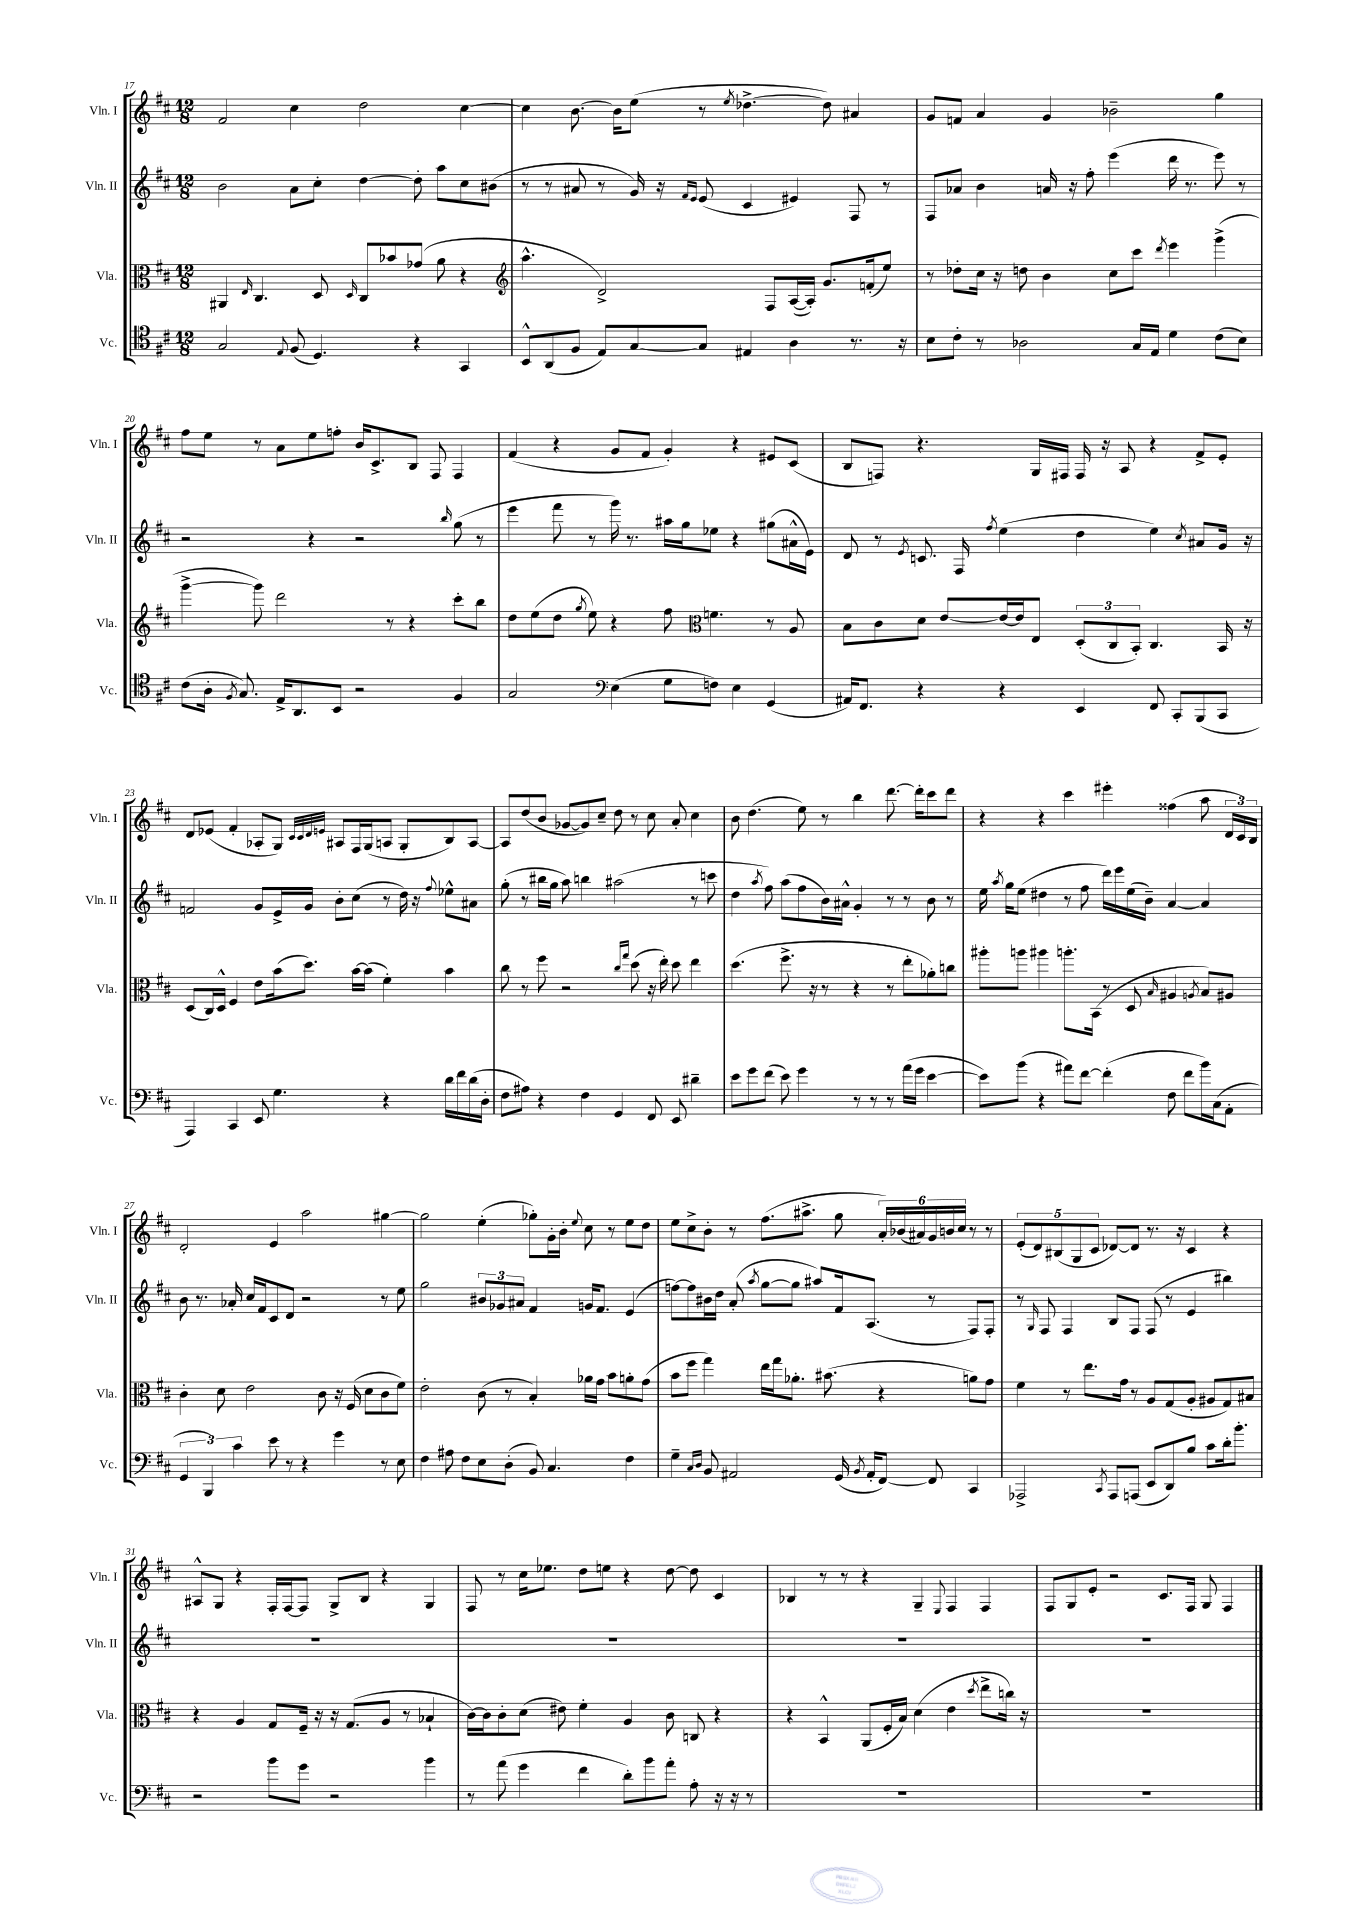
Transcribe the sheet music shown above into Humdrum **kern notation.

**kern	**kern	**kern	**kern
*staff4	*staff3	*staff2	*staff1
*clefC4	*clefC3	*clefG2	*clefG2
*k[f#c#]	*k[f#c#]	*k[f#c#]	*k[f#c#]
*M12/8	*M12/8	*M12/8	*M12/8
2G	4AA#	2b	2f#
.	16qqE	.	.
.	4.C#	.	.
8qqE	.	.	.
(8F#	.	8a	4cc#
4.D)	8D	8cc#'	.
.	16qqD	.	.
.	8C#	[4dd	2dd
.	8b-	.	.
4r	(8g-	8dd']	.
.	8a	8aa	.
4GG	4r	8cc#	[4cc#
.	.	(8b#	.
=	=	=	=
*	*clefG2	*	*
8BB^^	4.aa^^	8r	4cc#]
(8AA	.	8r	.
8F#	.	8a#	[8.b
8E)	2d^)	8r	.
.	.	.	16b]
[8G	.	16g)	(8ee
.	.	16r	.
.	.	16qqf#	.
.	.	16qqe	.
8G]	.	(8e	8r
.	.	.	8qee
4E#	.	4c#	[4.dd-^
.	8F#	.	.
4A	([16A	4e#)	.
.	16A'])	.	.
.	8.g	.	8dd-])
8.r	.	8F#	4a#
.	(16f'	.	.
.	8ee)	8r	.
16r	.	.	.
=	=	=	=
8B	8r	8F#	8g
8c#'	8dd-'	8a-	8f
8r	16cc#	4b	4a
.	16r	.	.
2A-	8dd	.	.
.	4b	16a	4g
.	.	16r	.
.	.	8ff#'	.
.	8cc#	(4eee	2b-~
16G	8ccc#	.	.
16E	.	.	.
.	8qddd	.	.
4d	4eee	16ddd	.
.	.	8.r	.
(8c#	(4ggg^	8eee)	4gg
8B)	.	8r	.
=	=	=	=
(8c#	[4ggg^	2r	8ff#
16A'	.	.	8ee
8qF#	.	.	.
8.G)	.	.	.
.	8ggg])	.	8r
16E^	2ddd	.	8a
8.AA	.	.	.
.	.	4r	8ee
8BB	.	.	8ff'
2r	.	2r	16b
.	.	.	8.c#^
.	8r	.	.
.	4r	.	8B
.	.	.	8F#
.	.	16qqbb	.
4F#	8ccc#'	(8gg	4F#
.	8bb	8r	.
=	=	=	=
2G	8dd	4eee	(4f#
.	(8ee	.	.
.	8dd	8fff#	4r
.	8qgg	.	.
.	8ee)	8r	.
*clefF4	*	*	*
(4E	4r	16ggg)	8g
.	.	8.r	.
.	.	.	8f#
8G	8ff#	16aa#	4g')
.	.	16gg	.
*	*clefC3	*	*
8F)	4.f	8ee-	.
4E	.	4r	4r
(4GG	8r	(8gg#	8e#
.	8A	16a#^^	(8c#
.	.	16e)	.
=	=	=	=
16AA#)	8B	8d	8B
8.FF#	.	.	.
.	8c#	8r	8F)
.	.	8qe	.
4r	8d	8.c	4.r
.	[8e	.	.
.	.	16F#	.
.	.	8qff#	.
4r	16e_	(4ee	.
.	16e]	.	.
.	8E	.	16G
.	.	.	16F#
4EE	(12D'	4dd	16F#
.	.	.	16r
.	12C#	.	.
.	.	.	8A
.	12BB')	.	.
8FF#	4.C#	4ee)	4r
8CC#'	.	.	.
.	.	8qcc#	.
(8BBB	.	8a#	8f#^
8CC#	16BB	16g	8e'
.	16r	16r	.
=	=	=	=
4AAA)	(8D	2f	8d
.	16C#)	.	(8e-
.	16D^^	.	.
4CC#	4F#	.	4f#'
8EE	8e	8g	8A-'
4.G	(16b	16e^	8G)
.	8.dd)	16g	.
.	.	.	32qqc#
.	.	.	32qqc#
.	.	.	32qqd
.	.	.	32qqe
.	.	8b'	8A#
.	[16b	(8cc#	16F#
.	(16b]	.	(16G
4r	4f#')	8r	8A
.	.	16dd)	8G'
.	.	16r	.
.	.	8qqff#	.
16d	4b	8ee-^^	8B)
16f#	.	.	.
(16d	.	8a#	[8A
16D'	.	.	.
=	=	=	=
8F#	8cc#	(8gg'	8A]
8A#)	8r	8r	(8dd
4r	8ff#	16bb#	8b
.	.	16gg	.
.	2r	8aa)	[8g-
4F#	.	4bb	8g-])
.	.	.	8cc#~
4GG	.	(2aa#	8dd
.	16qqcc#	.	.
.	16qqgg	.	.
.	(8dd	.	8r
8FF#	16r	.	8cc#
.	16ee')	.	.
8EE	8dd	.	8a'
4d#~	4ee	8r	4cc#
.	.	8ccc	.
=	=	=	=
8e	(4.dd	4dd	8b
8g	.	.	(4.dd
.	.	8qaa	.
(8f#	.	8ff#)	.
8e)	8.ff#^	(8aa	.
4g	.	8ff#	8ee)
.	16r	.	.
.	8r	16b)	8r
.	.	16a#^^	.
8r	4r	4g'	4bb
8r	.	.	.
8r	8r	8r	[8.ddd
(16a	8ee'	8r	.
16g	.	.	16ddd']
[4e	8a-')	8b	8ccc#
.	8cc	8r	8ddd
=	=	=	=
8e])	8aa#'	16ee	4r
.	.	8qaa	.
.	.	16gg	.
(8b	8aa	(8ee	.
4r	4aa#	4dd#	4r
8a#)	8.aa'	8r	4ccc#
[8f#	.	8ff#	.
.	(16BB	.	.
(4f#']	8r	16ddd)	4eee#'
.	.	16eee	.
.	8D	(16ee	.
.	.	16b~)	.
.	16qqB	.	.
8F#	4A#	[4a	(4ff##
8f#	.	.	.
.	8qA	.	.
16b)	8B)	4a]	8aa
(16C#	.	.	.
8AA'	8A#	.	24d
.	.	.	24c#)
.	.	.	24B
=	=	=	=
6GG	4c#'	8b	2d'
.	.	8.r	.
6BBB)	.	.	.
.	8d	.	.
.	.	16a-'	.
6c#	.	.	.
.	2e	16cc#	.
.	.	16f#	.
8e	.	8c#	4e
8r	.	8d	.
4r	.	2r	2aa
.	8c#	.	.
4g	16r	.	.
.	(16F#	.	.
.	8d	.	.
8r	8c#	8r	[4gg#
8E	8f#)	8ee	.
=	=	=	=
4F#	2e'	2gg	2gg#]
8A#	.	.	.
8F#	.	.	.
8E	(8c#	12b#	(4ee'
.	.	12g-	.
(8D'	8r	.	.
.	.	12a#	.
8BB)	4B')	4f#	8gg-')
4.C#	.	.	16g'
.	.	.	16b'
.	.	.	8qqee
.	16a-	16g	8cc#
.	16g	8.f#	.
.	8b	.	8r
4F#	8a'	(4e	8ee
.	(8g	.	8dd
=	=	=	=
4G~	8b	[8ff)	8ee
.	8ff#	8ff]	8cc#^
16qqC#	.	.	.
16qqD	.	.	.
8BB	4gg)	16b#	8b'
.	.	16dd	.
2AA#	.	(8a'	8r
.	.	8qaa	.
.	16ee	[8gg	(8.ff#
.	16gg	.	.
.	8.a-'	8gg]	.
.	.	.	8.aa#^
.	.	8aa#)	.
.	(8.b#	.	.
(16GG	.	16f#	8gg
8qBB	.	.	.
16AA#'	.	(8.A	.
[8FF#)	4r	.	24a')
.	.	.	(24b-
.	.	.	24a#)
8FF#]	.	8r	24g
.	.	.	24b
.	.	.	24cc#
4CC#	8a)	8F#)	8r
.	8g	8F#'	8r
=	=	=	=
2AAA-^	4f#	8r	(10e'
.	.	.	10d)
.	.	16qqG	.
.	.	8F#	.
.	.	.	(10B#
.	8r	4F#	.
.	.	.	10G
.	8.ee	.	.
.	.	.	10c#
8qCC#	.	.	.
8AAA-	.	8B	[8d-)
.	16g	.	.
(8AAA	8r	8F#	8d-]
8EE	8A	(8F#	8.r
8DD)	(8G	8r	.
.	.	.	16r
8B	8A'	4e	4c#
8c#	8A#	.	.
16d'	8G)	4bb#)	4r
8.b'	.	.	.
.	8B#	.	.
=	=	=	=
2r	4r	1.r	8A#^^
.	.	.	8G
.	4A	.	4r
8b	8G	.	16F#'
.	.	.	[16F#
8g	16F#~	.	8F#]
.	16r	.	.
2r	16r	.	8G^
.	(8.G	.	.
.	.	.	8B
.	8A	.	4r
.	8r	.	.
4b	4B-`	.	4G
=	=	=	=
8r	[16c#)	1.r	8F#
.	16c#]	.	.
(8a	8c#'	.	8r
4g	(8d	.	16cc#
.	.	.	8.ee-
.	8e#)	.	.
4f#	4f#'	.	8dd
.	.	.	8ee
8d')	4A	.	4r
8b	.	.	.
8a'	8c#	.	[8dd
8A'	8C	.	8dd]
16r	4r	.	4c#
16r	.	.	.
8r	.	.	.
=	=	=	=
1.r	4r	1.r	4B-
.	4BB^^	.	8r
.	.	.	8r
.	(8AA	.	4r
.	16F#'	.	.
.	16B)	.	.
.	(4d	.	4G~
.	.	.	8qqE
.	4e	.	4F#
.	8qdd	.	.
.	8ee^	.	4F#
.	16cc)	.	.
.	16r	.	.
=	=	=	=
1.r	1.r	1.r	8F#
.	.	.	8G
.	.	.	8e'
.	.	.	2r
.	.	.	8.c#
.	.	.	16F#
.	.	.	8G
.	.	.	4F#
==	==	==	==
*-	*-	*-	*-
